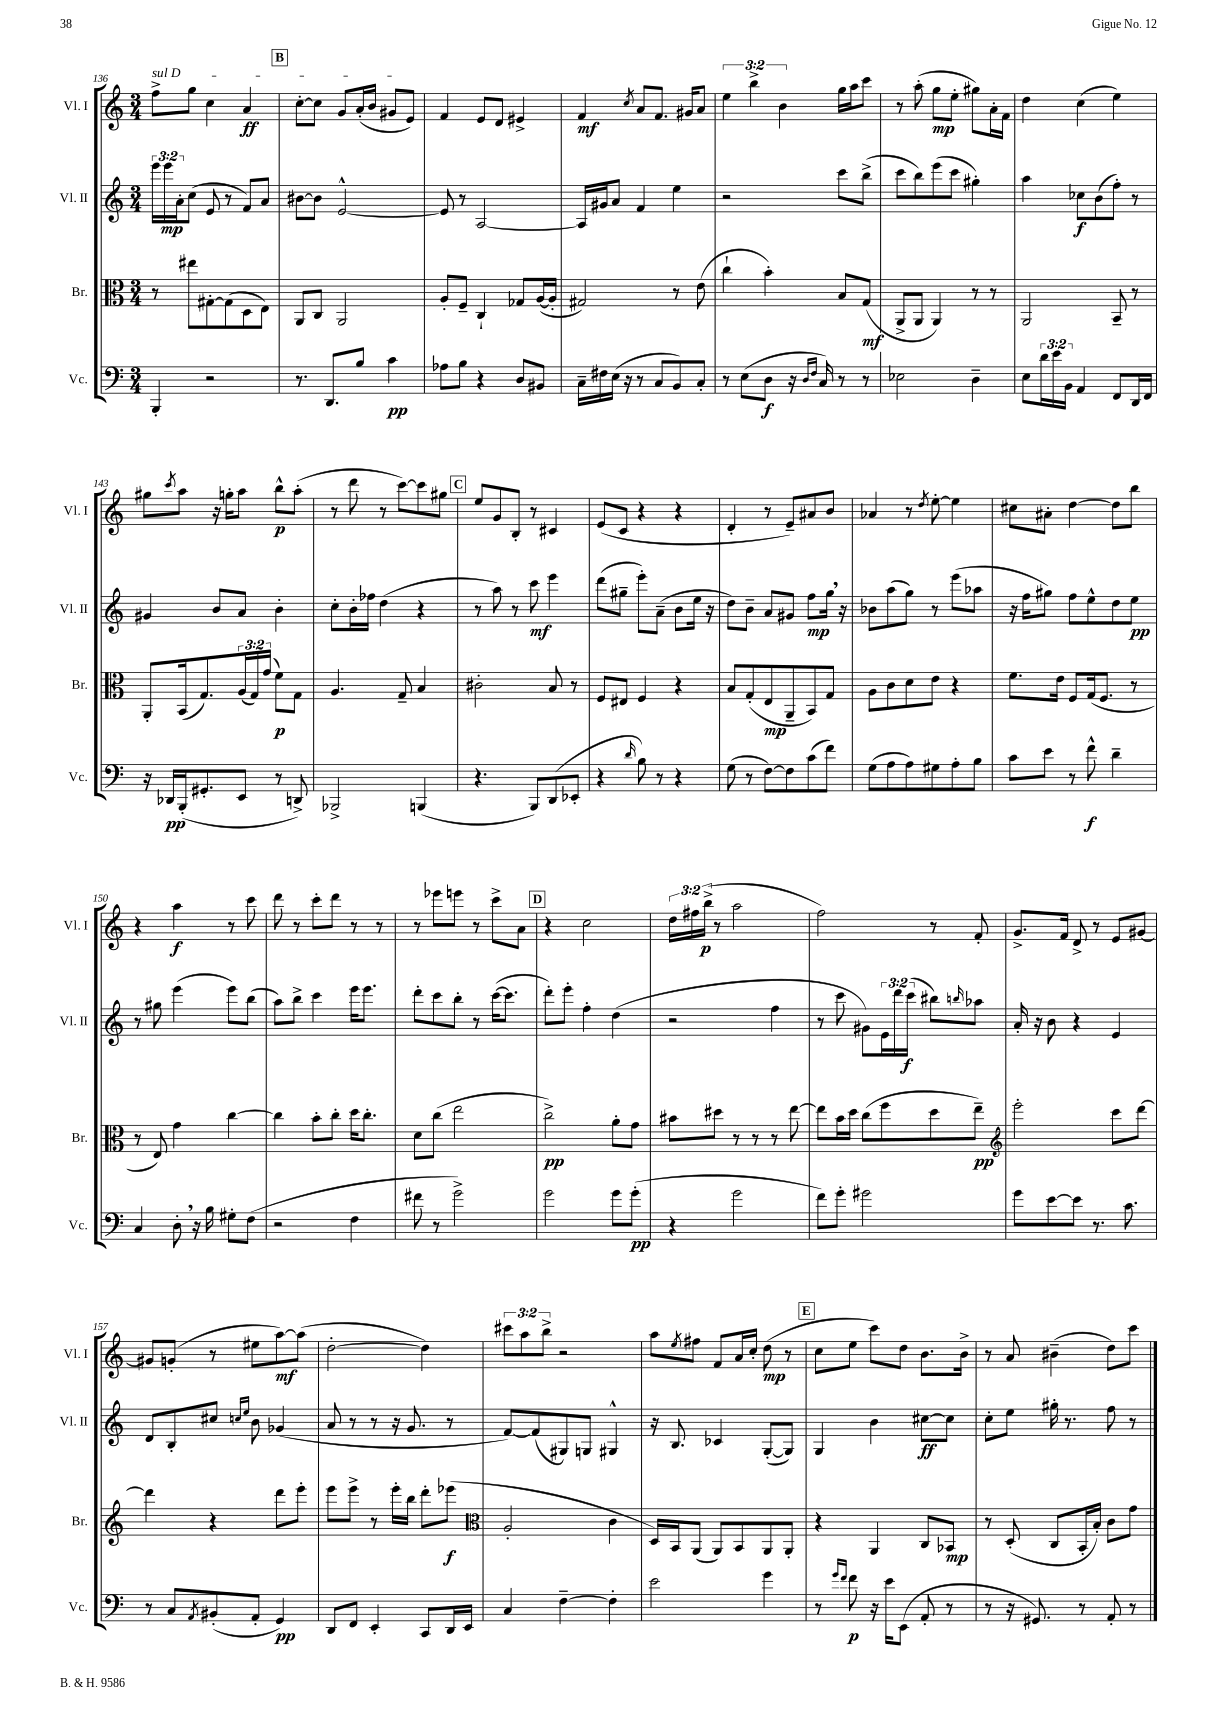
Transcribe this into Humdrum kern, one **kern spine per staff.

**kern	**dynam	**kern	**dynam	**kern	**dynam	**kern	**dynam
*part4	*part4	*part3	*part3	*part2	*part2	*part1	*part1
*staff4	*staff4	*staff3	*staff3	*staff2	*staff2	*staff1	*staff1
*I"Vc.	*	*I"Br.	*	*I"Vl. II	*	*I"Vl. I	*
*I'Vc.	*	*I'Br.	*	*I'Vl. II	*	*I'Vl. I	*
*clefF4	*	*clefC3	*	*clefG2	*	*clefG2	*
*k[]	*	*k[]	*	*k[]	*	*k[]	*
*M3/4	*	*M3/4	*	*M3/4	*	*M3/4	*
=136	=136	=136	=136	=136	=136	=136	=136
!	!	!	!	!	!	!LO:TX:a:i:t=sul D	!
4BBB'/	.	8r	.	24eee\LL	.	8ff^\L	.
.	.	.	.	24eee\	mp	.	.
.	.	.	.	24a'\J	.	.	.
.	.	8ee#X\L	.	(8cc\J	.	8gg\J	.
2r	.	[8G#X'\	.	8e/	.	4cc\	.
.	.	(8G#\]	.	8r	.	.	.
.	.	8D\	.	8f/L)	.	4a/	ff
.	.	8E\J)	.	8a/J	.	.	.
!!LO:REH:place=s1:t=B
=137	=137	=137	=137	=137	=137	=137	=137
8.r	.	8AA/L	.	[8b#X\L	.	[8cc'\L	.
.	.	8C/J	.	8b#\J]	.	8cc\J]	.
8.DD/L	.	.	.	.	.	.	.
.	.	2AA/	.	[2e^^/	.	8g/L	.
8B/J	.	.	.	.	.	(16a'/L	.
.	.	.	.	.	.	16b/JJ	.
4c\	pp	.	.	.	.	8g#X/L	.
.	.	.	.	.	.	8e/J)	.
=138	=138	=138	=138	=138	=138	=138	=138
8A-X\L	.	8A'/L	.	8e/]	.	4f/	.
8B\J	.	8F~/J	.	8r	.	.	.
4r	.	4C`/	.	[2A/	.	8e/L	.
.	.	.	.	.	.	8d/J	.
8D/L	.	8G-X/L	.	.	.	4e#X^/	.
8BB#X/J	.	([16A/L	.	.	.	.	.
.	.	16A'/JJ]	.	.	.	.	.
=139	=139	=139	=139	=139	=139	=139	=139
16C~\LL	.	2G#X/)	.	16A/LL]	.	4f/	mf
16F#X\	.	.	.	16g#X/J	.	.	.
(16E\JJ	.	.	.	8a/J	.	.	.
16r	.	.	.	.	.	.	.
.	.	.	.	.	.	8qcc/	.
8r	.	.	.	4f/	.	8a/L	.
8C/L	.	.	.	.	.	8.f/J	.
8BB/)	.	8r	.	4ee\	.	.	.
.	.	.	.	.	.	16g#X/KL	.
8C'/J	.	(8e\	.	.	.	8a/J	.
=140	=140	=140	=140	=140	=140	=140	=140
8r	.	4cc`\	.	2r	.	6ee\	.
(8E\L	.	.	.	.	.	.	.
.	.	.	.	.	.	6bb^\	.
8D\J	f	4b'\)	.	.	.	.	.
.	.	.	.	.	.	6b\	.
16r	.	.	.	.	.	.	.
16qqD/LL	.	.	.	.	.	.	.
16qqF/JJ	.	.	.	.	.	.	.
16C/)	.	.	.	.	.	.	.
8r	.	8B/L	.	8ccc\L	.	16gg\LL	.
.	.	.	.	.	.	16aa\J	.
8r	.	(8G/J	mf	(8bb^\J	.	8ccc\J	.
=141	=141	=141	=141	=141	=141	=141	=141
2E-X\	.	8AA^/L	.	8ccc\L	.	8r	.
.	.	8AA/J	.	8bb\)	.	(8aa'\	.
.	.	4AA/)	.	(8eee\	.	8gg\L	mp
.	.	.	.	8ccc\J	.	8ee'\J	.
4D~\	.	8r	.	4gg#X'\)	.	8gg#X\L)	.
.	.	8r	.	.	.	16a'\L	.
.	.	.	.	.	.	16f\JJ	.
=142	=142	=142	=142	=142	=142	=142	=142
8E\L	.	2AA/	.	4aa\	.	4dd\	.
24d\L	.	.	.	.	.	.	.
24e\	.	.	.	.	.	.	.
24BB\JJ	.	.	.	.	.	.	.
4AA/	.	.	.	8cc-X\L	f	(4cc\	.
.	.	.	.	(8b\	.	.	.
8FF/L	.	8BB~/	.	8ff'\J)	.	4ee\)	.
16DD/L	.	8r	.	8r	.	.	.
16FF/JJ	.	.	.	.	.	.	.
!!LO:LB:g=z
=143	=143	=143	=143	=143	=143	=143	=143
16r	.	8AA'/L	.	4g#X/	.	8gg#X\L	.
16DD-X/LL	pp	.	.	.	.	.	.
.	.	.	.	.	.	8qccc/	.
(16BBB'/J	.	(16BB/k	.	.	.	8aa\J	.
8.GG#X'/	.	8.G/)	.	.	.	.	.
.	.	.	.	8b/L	.	16r	.
.	.	.	.	.	.	16ggn'\KL	.
8EE/J	.	(24A/L	.	8a/J	.	8aa\J	.
.	.	24G/)	.	.	.	.	.
.	.	(24g/JJ	.	.	.	.	.
8r	.	8f\L)	p	4b'\	.	8bb^^\L	p
8DDn^/)	.	8G\J	.	.	.	(8aa'\J	.
=144	=144	=144	=144	=144	=144	=144	=144
2BBB-X^/	.	4.A/	.	8cc'\L	.	8r	.
.	.	.	.	16b'\L	.	8ddd\	.
.	.	.	.	16ff-X\JJ	.	.	.
.	.	.	.	(4dd\	.	8r	.
.	.	8G~/	.	.	.	[8ccc\L)	.
(4BBBn/	.	4B/	.	4r	.	8ccc\]	.
.	.	.	.	.	.	8gg#X\J	.
!!LO:REH:place=s1:t=C
=145	=145	=145	=145	=145	=145	=145	=145
4.r	.	2c#X'\	.	8r	.	8ee/L	.
.	.	.	.	8aa\)	.	8g/	.
.	.	.	.	8r	.	8B'/J	.
8BBB/L)	.	.	.	8ccc\	mf	8r	.
(8DD/	.	8B/	.	4eee\	.	4c#X/	.
8EE-X'/J	.	8r	.	.	.	.	.
=146	=146	=146	=146	=146	=146	=146	=146
4r	.	8F/L	.	(8ddd\L	.	(8e/L	.
.	.	8E#X/J	.	8gg#X~\J	.	8c/J	.
16qqd/	.	.	.	.	.	.	.
8B\)	.	4F/	.	8eee'\L)	.	4r	.
8r	.	.	.	(8a~\J	.	.	.
4r	.	4r	.	8b\L	.	4r	.
.	.	.	.	16ee\Jk	.	.	.
.	.	.	.	16r	.	.	.
=147	=147	=147	=147	=147	=147	=147	=147
(8G\	.	8B/L	.	8dd\L)	.	4d'/	.
8r	.	(8G'/	.	8b~\J	.	.	.
[8F\L)	.	8E/	mp	8a/L	.	8r	.
8F\]	.	8AA~/	.	8g#X/J	.	8e~/L)	.
(8c\	.	8BB/)	.	8ff\L	mp	8a#X/	.
8f\J)	.	8G/J	.	16gg,\Jk	.	8b/J	.
.	.	.	.	16r	.	.	.
=148	=148	=148	=148	=148	=148	=148	=148
(8G\L	.	8A\L	.	8b-X\L	.	4a-X/	.
8A\	.	8c\	.	(8aa\	.	.	.
8A\)	.	8d\	.	8gg\J)	.	8r	.
.	.	.	.	.	.	8qdd/	.
8G#X\	.	8e\J	.	8r	.	[8ee'\	.
8A'\	.	4r	.	(8eee\L	.	4ee\]	.
8B\J	.	.	.	8aa-X\J	.	.	.
=149	=149	=149	=149	=149	=149	=149	=149
8c\L	.	8.f\L	.	16r	.	8cc#X\L	.
.	.	.	.	16ff\KL	.	.	.
8e\J	.	.	.	8gg#X\J)	.	8a#X'\J	.
.	.	16e\Jk	.	.	.	.	.
8r	.	8F/L	.	8ff\L	.	[4dd\	.
8f^^\	f	(16G/k	.	8ee^^\	.	.	.
.	.	8.F/J	.	.	.	.	.
4d~\	.	.	.	8dd\	.	8dd\L]	.
.	.	8r	.	8ee\J	pp	8bb\J	.
!!LO:LB:g=z
=150	=150	=150	=150	=150	=150	=150	=150
4C/	.	8r	.	8r	.	4r	.
.	.	8E/)	.	8gg#X\	.	.	.
8D',\	.	4g\	.	(4eee\	.	4aa\	f
16r	.	.	.	.	.	.	.
16B\	.	.	.	.	.	.	.
8G#X'\L	.	[4cc\	.	8eee\L)	.	8r	.
(8F\J	.	.	.	(8bb\J	.	8ccc\	.
=151	=151	=151	=151	=151	=151	=151	=151
2r	.	4cc\]	.	8aa\L)	.	8ddd\	.
.	.	.	.	8bb^\J	.	8r	.
.	.	8b'\L	.	4ccc\	.	8ccc'\L	.
.	.	8cc'\J	.	.	.	8ddd\J	.
4F\	.	16dd\KL	.	16eee\KL	.	8r	.
.	.	8.cc'\J	.	8.eee\J	.	.	.
.	.	.	.	.	.	8r	.
=152	=152	=152	=152	=152	=152	=152	=152
8f#X\	.	8d\L	.	8ddd'\L	.	8r	.
8r	.	(8cc\J	.	8ccc\	.	8eee-X\L	.
2g^\)	.	2ee\	.	8bb'\J	.	8eeen\J	.
.	.	.	.	8r	.	8r	.
.	.	.	.	([16ccc\KL	.	8ccc^\L	.
.	.	.	.	8.ccc\J]	.	.	.
.	.	.	.	.	.	8a\J	.
!!LO:REH:place=s1:t=D
=153	=153	=153	=153	=153	=153	=153	=153
2g\	.	2cc^\)	pp	8ddd'\L)	.	4r	.
.	.	.	.	8eee'\J	.	.	.
.	.	.	.	4ff'\	.	2cc\	.
8g\L	.	8a'\L	.	(4dd\	.	.	.
(8g'\J	pp	8g\J	.	.	.	.	.
=154	=154	=154	=154	=154	=154	=154	=154
4r	.	8b#X\L	.	2r	.	24dd\LL	.
.	.	.	.	.	.	24ff#X\	.
.	.	.	.	.	.	(24bb^\JJ	p
.	.	8dd#X\J	.	.	.	8r	.
2g\	.	8r	.	.	.	2aa\	.
.	.	8r	.	.	.	.	.
.	.	8r	.	4ff\	.	.	.
.	.	[8ee\	.	.	.	.	.
=155	=155	=155	=155	=155	=155	=155	=155
8f\L)	.	8ee\L]	.	8r	.	2ff\)	.
8g'\J	.	16b\L	.	8ccc\	.	.	.
.	.	16dd\JJ	.	.	.	.	.
2g#X\	.	(8cc\L	.	8g#X\L)	.	.	.
.	.	8ff\	.	24e\L	.	.	.
.	.	.	.	24ddd\	.	.	.
.	.	.	.	(24ccc\JJ	f	.	.
.	.	8dd\	.	8bb#X\L)	.	8r	.
.	.	.	.	16qqbbn/	.	.	.
.	.	8ee~\J)	pp	8aa-X\J	.	8f'/	.
=156	=156	=156	=156	=156	=156	=156	=156
*	*	*clefG2	*	*	*	*	*
8g\L	.	2eee'\	.	16a'/	.	8.g^/L	.
.	.	.	.	16r	.	.	.
[8e\	.	.	.	8b\	.	.	.
.	.	.	.	.	.	16f/Jk	.
8e\J]	.	.	.	4r	.	8d^/	.
8.r	.	.	.	.	.	8r	.
.	.	8ccc\L	.	4e/	.	8e/L	.
8.c\	.	.	.	.	.	.	.
.	.	[8ddd\J	.	.	.	[8g#X/J	.
!!LO:LB:g=z
=157	=157	=157	=157	=157	=157	=157	=157
8r	.	4ddd\]	.	8d/L	.	8g#X/L]	.
8C/L	.	.	.	8B'/	.	(8gn'/J	.
8qAA/	.	.	.	.	.	.	.
(8BB#X'/	.	4r	.	8cc#X/J	.	8r	.
.	.	.	.	16qqccn/LL	.	.	.
.	.	.	.	16qqee/JJ	.	.	.
8AA'/J	.	.	.	8b\	.	8ee#X\L	.
4GG/)	pp	8ddd\L	.	(4g-X/	.	[8aa\)	mf
.	.	8eee'\J	.	.	.	(8aa\J]	.
=158	=158	=158	=158	=158	=158	=158	=158
8DD/L	.	8eee\L	.	8a/	.	[2dd'\	.
8FF/J	.	8eee^\J	.	8r	.	.	.
4EE'/	.	8r	.	8r	.	.	.
.	.	16eee'\LL	.	16r	.	.	.
.	.	16bb\JJ	.	8.g/	.	.	.
8CC/L	.	8ddd'\L	.	.	.	4dd\])	.
16DD/L	.	(8eee-X\J	f	8r	.	.	.
16EE/JJ	.	.	.	.	.	.	.
=159	=159	=159	=159	=159	=159	=159	=159
*	*	*clefC3	*	*	*	*	*
4C/	.	2A'/	.	[8f/L)	.	12ccc#X\L	.
.	.	.	.	.	.	12aa\	.
.	.	.	.	(8f/]	.	.	.
.	.	.	.	.	.	12bb^\J	.
[4F~\	.	.	.	8G#X/)	.	2r	.
.	.	.	.	8Gn/J	.	.	.
4F'\]	.	4c\	.	4G#X^^/	.	.	.
=160	=160	=160	=160	=160	=160	=160	=160
2e\	.	16D/LL)	.	16r	.	8aa\L	.
.	.	16BB/J	.	8.B/	.	.	.
.	.	.	.	.	.	8qee/	.
.	.	(8AA/J	.	.	.	8ff#X\J	.
.	.	8AA/L)	.	4c-X/	.	8f/L	.
.	.	8BB/	.	.	.	16a/L	.
.	.	.	.	.	.	16cc'/JJ	.
4g\	.	8AA/	.	([8G'/L	.	(8dd\	mp
.	.	8AA'/J	.	8G/J])	.	8r	.
!!LO:REH:place=s1:t=E
=161	=161	=161	=161	=161	=161	=161	=161
8r	.	4r	.	4G/	.	8cc\L	.
16qqg/LL	.	.	.	.	.	.	.
16qqf/JJ	.	.	.	.	.	.	.
8f\	p	.	.	.	.	8ee\J	.
16r	.	4AA/	.	4b\	.	8ccc\L)	.
16e\KL	.	.	.	.	.	.	.
(8EE\J	.	.	.	.	.	8dd\J	.
8AA'/	.	8C/L	.	[8cc#X\L	ff	8.b\L	.
8r	.	8BB-X/J	mp	8cc#\J]	.	.	.
.	.	.	.	.	.	16b^\Jk	.
=162	=162	=162	=162	=162	=162	=162	=162
8r	.	8r	.	8cc'\L	.	8r	.
16r	.	(8D'/	.	8ee\J	.	8a/	.
8.GG#X/)	.	.	.	.	.	.	.
.	.	8C/L	.	16gg#X'\	.	(4b#X~\	.
.	.	.	.	8.r	.	.	.
8r	.	16BB'/L	.	.	.	.	.
.	.	16B'/JJ)	.	.	.	.	.
8AA'/	.	8c\L	.	8ff\	.	8dd\L)	.
8r	.	8g\J	.	8r	.	8ccc\J	.
==	==	==	==	==	==	==	==
*-	*-	*-	*-	*-	*-	*-	*-
